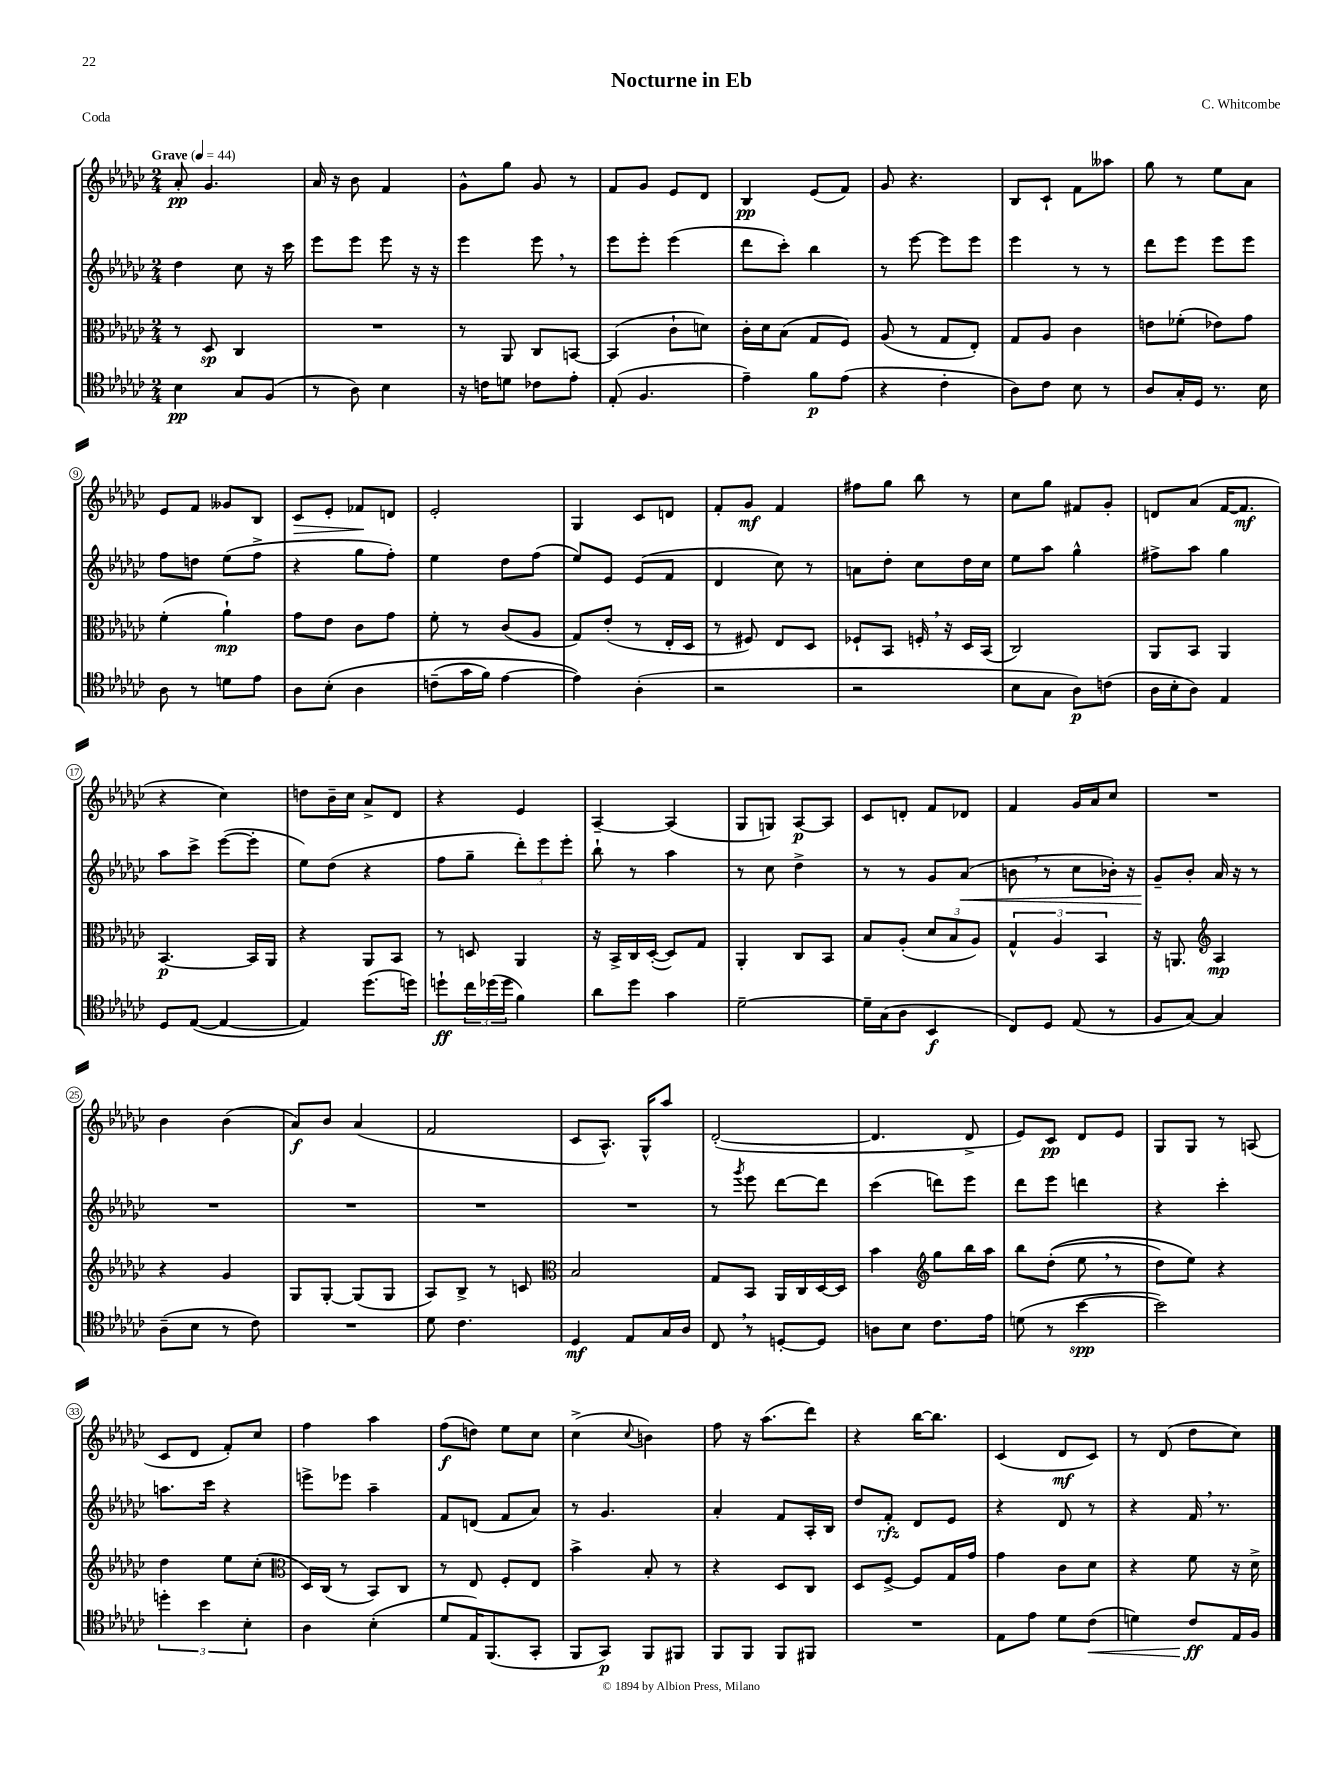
\header { title = "Nocturne in Eb" composer = "C. Whitcombe" piece = "Coda" }
<<
\new StaffGroup <<
\new Staff = "s0" {
    \clef treble \key ges \major \numericTimeSignature \time 2/4 \tempo "Grave" 4 = 44
    aes'8-.\pp ges'4. |
    aes'16 r16 bes'8 f'4 |
    ges'8-^ ges''8 ges'8 r8 |
    f'8 ges'8 ees'8 des'8 |
    bes4\pp ees'8( f'8) |
    ges'8 r4. |
    bes8 ces'8-! f'8 aeses''8 |
    ges''8 r8 ees''8 aes'8 |
    ees'8 f'8 geses'8 bes8 |
    ces'8\> ees'8-. fes'8\! d'8 |
    ees'2-. |
    ges4 ces'8 d'8 |
    f'8-. ges'8\mf f'4 |
    fis''8 ges''8 bes''8 r8 |
    ces''8 ges''8 fis'8 ges'8-. |
    d'8 aes'8( f'16~ f'8.\mf |
    r4 ces''4) |
    d''8 bes'16-- ces''16 aes'8-> des'8 |
    r4 ees'4 |
    aes4~-- aes4( |
    ges8 g8) aes8~\p aes8 |
    ces'8 d'8-. f'8 des'8 |
    f'4 ges'16 aes'16 ces''8 |
    R2 |
    bes'4 bes'4( |
    aes'8\f) bes'8 aes'4( |
    f'2 |
    ces'8 aes8.-^) ges16-^ aes''8 |
    des'2~-.( |
    des'4. des'8-> |
    ees'8) ces'8\pp des'8 ees'8 |
    ges8 ges8 r8 a8( |
    ces'8 des'8 f'8-.) ces''8 |
    f''4 aes''4 |
    f''8\f( d''8) ees''8 ces''8 |
    ces''4->( \appoggiatura { ces''8 } b'4) |
    f''8 r16 aes''8.( des'''8) |
    r4 bes''16~ bes''8. |
    ces'4( des'8\mf ces'8) |
    r8 des'8( des''8 ces''8) \bar "|." |
}
\new Staff = "s1" {
    \clef treble \key ges \major \numericTimeSignature \time 2/4
    des''4 ces''8 r16 ces'''16 |
    ees'''8 ees'''8 ees'''8 r16 r16 |
    ees'''4 ees'''8 \breathe r8 |
    ees'''8 ees'''8-. ees'''4( |
    des'''8 ces'''8-.) bes''4 |
    r8 ees'''8~ ees'''8 ees'''8 |
    ees'''4 r8 r8 |
    des'''8 ees'''8 ees'''8 ees'''8 |
    f''8 d''8 ees''8( f''8-> |
    r4 ges''8 f''8-.) |
    ees''4 des''8 f''8( |
    ees''8) ees'8 ees'8( f'8 |
    des'4 ces''8) r8 |
    a'8 des''8-. ces''8 des''16 ces''16 |
    ees''8 aes''8 ges''4-^ |
    fis''8-> aes''8 ges''4 |
    aes''8 ces'''8-> ees'''8~( ees'''8-. |
    ees''8) des''8( r4 |
    f''8 ges''8-- \tuplet 3/2 { des'''8-.) ees'''8 ees'''8-. } |
    bes''8-! r8 aes''4 |
    r8 ces''8 des''4-> |
    r8 r8 ges'8 aes'8\<( |
    b'8 \breathe r8 ces''8 bes'16-.) r16 |
    ges'8--\! bes'8-. aes'16 r16 r8 |
    R2 |
    R2 |
    R2 |
    R2 |
    r8 \acciaccatura { ges'''8 } ees'''8 des'''8~ des'''8 |
    ces'''4( d'''8) ees'''8 |
    des'''8 ees'''8 d'''4 |
    r4 ces'''4-. |
    a''8. ces'''16 r4 |
    e'''8-> ees'''8 aes''4-- |
    f'8 d'8( f'8 aes'8) |
    r8 ges'4. |
    aes'4-. f'8 aes16-. bes16 |
    des''8 f'8-.\rfz des'8 ees'8 |
    r4 des'8 r8 |
    r4 f'16 \breathe r8. \bar "|." |
}
\new Staff = "s2" {
    \clef alto \key ges \major \numericTimeSignature \time 2/4
    r8 des8\sp ces4 |
    R2 |
    r8 aes,8 ces8 b,8~ |
    b,4( ces'8-! d'8) |
    ces'16-. des'16 bes8( ges8 f8) |
    aes8( r8 ges8 ees8-.) |
    ges8 aes8 ces'4 |
    e'8 fes'8-.( ees'8) ges'8 |
    f'4-.( aes'4-!\mp) |
    ges'8 ees'8 ces'8 ges'8 |
    f'8-. r8 ces'8( aes8 |
    ges8) ees'8-.( r8 ees16-. des16 |
    r8 fis8) ees8 des8 |
    fes8-! bes,8 f16-. \breathe r16 des16 bes,16( |
    ces2) |
    aes,8 bes,8 aes,4 |
    bes,4.~\p bes,16 aes,16 |
    r4 aes,8 bes,8 |
    r8 d8 aes,4 |
    r16 bes,16-> ces16 des16~-.( des8) ges8 |
    aes,4-. ces8 bes,8 |
    bes8 aes8-.( \tuplet 3/2 { des'8 bes8 aes8) } |
    \tuplet 3/2 { ges4-^ aes4 bes,4 } |
    r16 a,8. \clef treble aes4\mp |
    r4 ges'4 |
    ges8 ges8~-. ges8( ges8 |
    aes8) bes8-> r8 c'8 |
    \clef alto bes2 |
    ges8 bes,8 aes,16 ces16 des16~ des16 |
    bes'4 \clef treble ges''8 bes''16 aes''16 |
    bes''8 des''8-.(\( ees''8 \breathe r8 |
    des''8) ees''8\) r4 |
    des''4 ees''8 ces''8-.( |
    \clef alto des16) ces16( r8 bes,8) ces8 |
    r8 ees8 f8-. ees8 |
    bes'4-> bes8-. r8 |
    r4 des8 ces8 |
    des8 f8~-> f8 ges16 ges'16 |
    ges'4 ces'8 des'8 |
    r4 f'8 r16 des'16-> \bar "|." |
}
\new Staff = "s3" {
    \clef tenor \key ges \major \numericTimeSignature \time 2/4
    bes4\pp ges8 f8( |
    r8 aes8) bes4 |
    r16 c'16 d'8 ces'8 ees'8-. |
    ees8-.( f4. |
    ees'4--) f'8\p ees'8( |
    r4 ces'4-. |
    aes8) ces'8 bes8 r8 |
    aes8 ges16-. des16 r8. bes16 |
    aes8 r8 d'8 ees'8 |
    aes8 bes8-.\( aes4 |
    c'8--( ges'16 f'16) ees'4~ |
    ees'4\) aes4-.( |
    r2 |
    r2 |
    bes8 ges8 aes8\p) c'8( |
    aes16 bes16-. aes8) ees4 |
    des8 ees8~( ees4~ |
    ees4) des''8.( d''16) |
    d''8-!\ff \tuplet 3/2 { ces''16 des''16( des''16 } f'4) |
    aes'8 des''8 ges'4 |
    des'2~-- |
    des'16-- ges16( aes8 bes,4\f |
    ces8) des8 ees8( r8 |
    f8 ges8~) ges4 |
    aes8--( bes8 r8 ces'8) |
    R2 |
    des'8 ces'4. |
    des4\mf ees8 ges16 aes16 |
    ces8 \breathe r8 d8~-. d8 |
    a8 bes8 ces'8. ees'16 |
    d'8( r8 bes'4~\spp |
    bes'2) |
    \tuplet 3/2 { d''4-. bes'4 bes4-. } |
    aes4 bes4-.( |
    des'8 ees16) f,8.( ges,8-. |
    f,8 ges,8\p) f,8 fis,8 |
    f,8 f,8 f,8 fis,8 |
    R2 |
    ees8 ees'8 des'8 ces'8\<( |
    d'4) ces'8\ff\! ees16 f16 \bar "|." |
}
>>
>>
\layout { \context { \Score \override BarNumber.stencil = #(make-stencil-circler 0.1 0.3 ly:text-interface::print) } }
